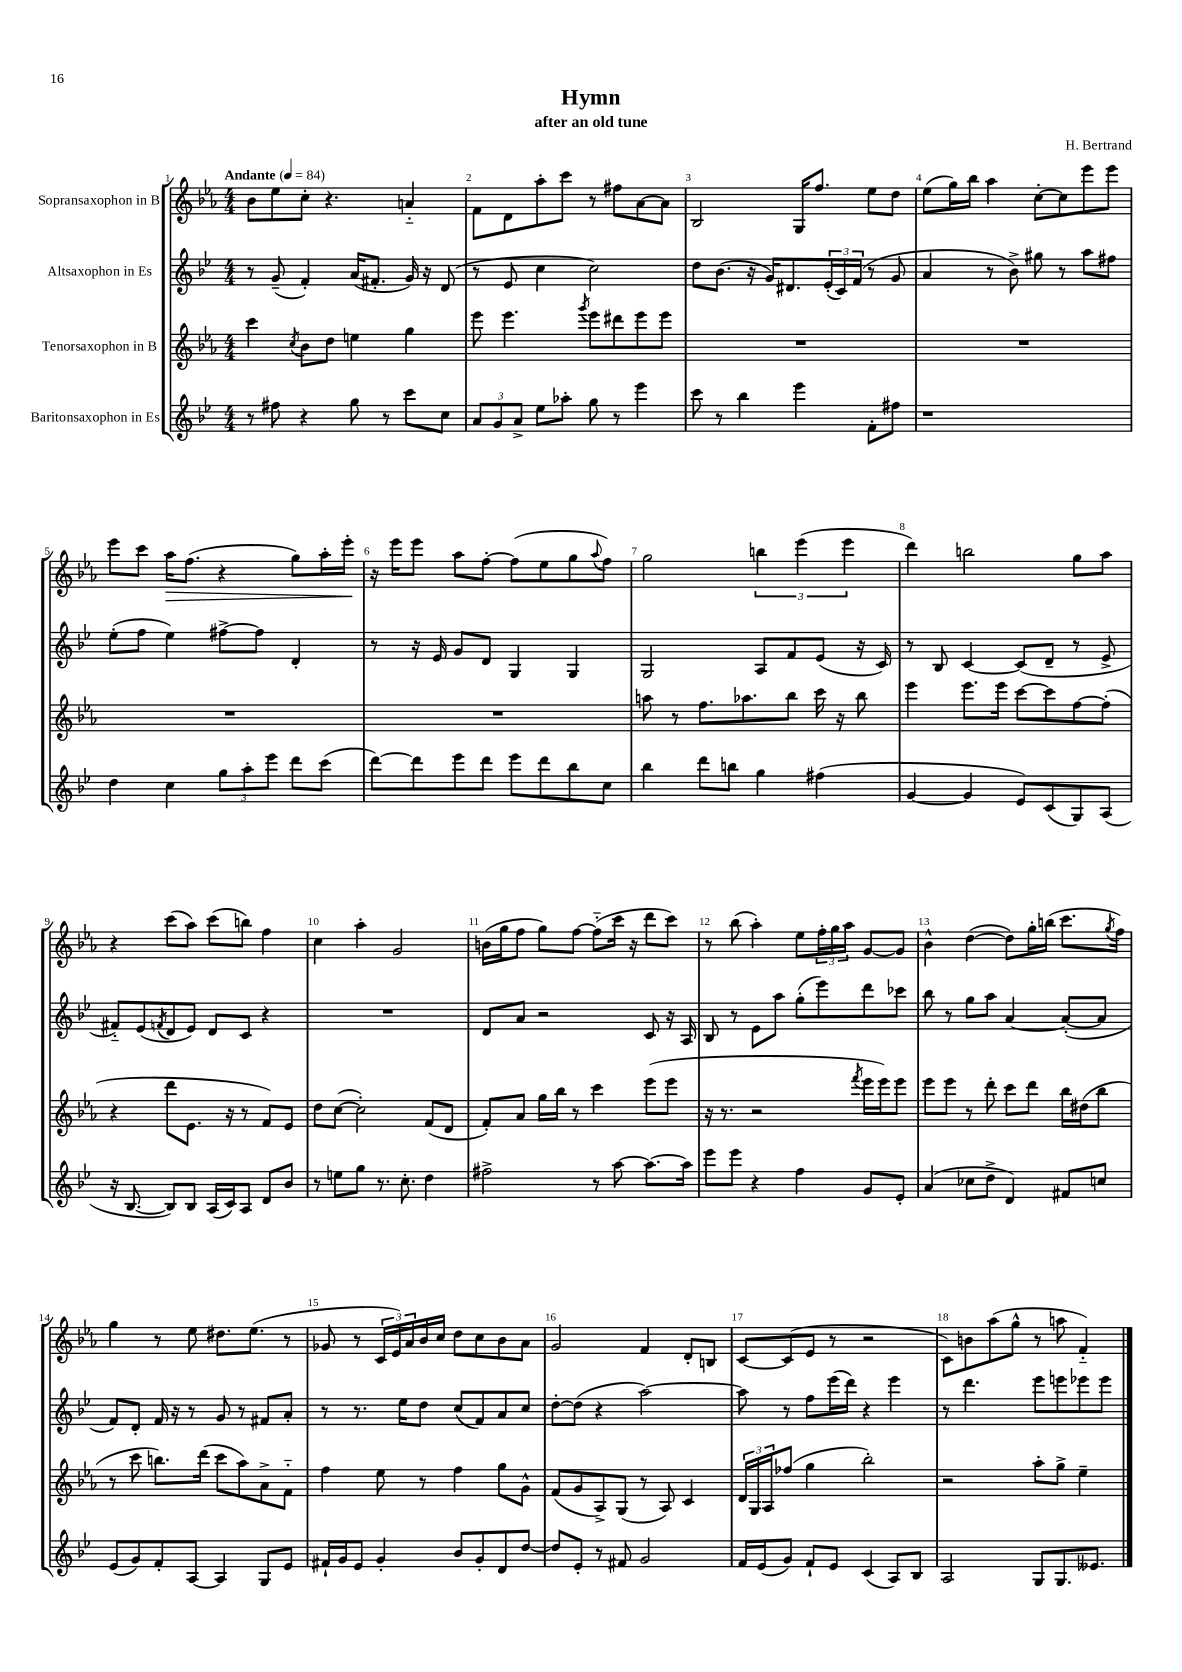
\header { title = "Hymn" composer = "H. Bertrand" subtitle = "after an old tune" }
<<
\new StaffGroup <<
\new Staff = "s0" \with { instrumentName = "Sopransaxophon in B" } {
    \clef treble \key ees \major \numericTimeSignature \time 4/4 \tempo "Andante" 4 = 84
    bes'8 ees''8 c''8-. r4. a'4-_ |
    f'8 d'8 aes''8-. c'''8 r8 fis''8 aes'8~ aes'8 |
    bes2 g16 f''8. ees''8 d''8 |
    ees''8( g''16) bes''16 aes''4 c''8~-. c''8 ees'''8 ees'''8 |
    ees'''8 c'''8 aes''16\> f''8.( r4 g''8) aes''16-. ees'''16-.\! |
    r16 ees'''16 ees'''8 aes''8 f''8~-. f''8( ees''8 g''8 \appoggiatura { aes''8 } f''8) |
    g''2 \tuplet 3/2 { b''4 ees'''4( ees'''4 } |
    d'''4) b''2 g''8 aes''8 |
    r4 c'''8( aes''8) c'''8( b''8) f''4 |
    c''4 aes''4-. g'2 |
    b'16( g''16 f''8 g''8) f''8~ f''8-_( c'''16 r16 d'''8 c'''8) |
    r8 bes''8( aes''4-.) ees''8 \tuplet 3/2 { f''16-. g''16 aes''16 } g'8~ g'8 |
    bes'4-^ d''4~( d''8) g''16-. b''16( c'''8. \acciaccatura { g''8 } f''16) |
    g''4 r8 ees''8 dis''8. ees''8.( r8 |
    ges'8 r8 \tuplet 3/2 { c'16 ees'16) aes'16 } bes'16 c''16 d''8 c''8 bes'8 aes'8 |
    g'2 f'4 d'8-. b8 |
    c'8~ c'8( ees'8 r8 r2 |
    c'8) b'8 aes''8( g''8-^ r8 a''8 f'4-_) \bar "|." |
}
\new Staff = "s1" \with { instrumentName = "Altsaxophon in Es" } {
    \clef treble \key bes \major \numericTimeSignature \time 4/4
    r8 g'8--( f'4-.) a'16( fis'8.-. g'16) r16 d'8( |
    r8 ees'8 c''4 c''2) |
    d''8 bes'8.( r16 g'16) dis'8. \tuplet 3/2 { ees'16-.( c'16) f'16( } r8 g'8 |
    a'4 r8 bes'8->) gis''8 r8 a''8 fis''8 |
    ees''8-.( f''8 ees''4) fis''8~-> fis''8 d'4-. |
    r8 r16 ees'16 g'8 d'8 g4 g4 |
    g2 a8 f'8 ees'8( r16 c'16) |
    r8 bes8 c'4~ c'8( d'8-- r8 ees'8-> |
    fis'8-_) ees'8( \acciaccatura { f'8 } d'8 ees'8) d'8 c'8 r4 |
    R1 |
    d'8 a'8 r2 c'8 r16 a16 |
    bes8 r8 ees'8 a''8 g''8-.( ees'''8) d'''8 ces'''8 |
    bes''8 r8 g''8 a''8 a'4~ a'8~-.( a'8 |
    f'8) d'8-. f'16 r16 r8 g'8 r8 fis'8 a'8-. |
    r8 r8. ees''16 d''8 c''8( f'8) a'8 c''8 |
    d''8~-. d''8( r4 a''2~) |
    a''8 r8 f''8 ees'''16( d'''16) r4 ees'''4 |
    r8 d'''4. ees'''8 e'''8 ees'''8 ees'''8 \bar "|." |
}
\new Staff = "s2" \with { instrumentName = "Tenorsaxophon in B" } {
    \clef treble \key ees \major \numericTimeSignature \time 4/4
    c'''4 \acciaccatura { c''8 } bes'8 d''8 e''4 g''4 |
    ees'''8 ees'''4. \acciaccatura { g'''8 } ees'''8 dis'''8 ees'''8 ees'''8 |
    R1 |
    R1 |
    R1 |
    R1 |
    a''8 r8 f''8. aes''8. bes''8 c'''16 r16 bes''8 |
    ees'''4 ees'''8. ees'''16 c'''8~ c'''8 f''8~ f''8-.( |
    r4 d'''8 ees'8. r16 r8 f'8) ees'8 |
    d''8 c''8~( c''2-.) f'8( d'8 |
    f'8-.) aes'8 g''16 bes''16 r8 c'''4 ees'''8( ees'''8 |
    r16 r8. r2 \acciaccatura { f'''8 } ees'''16 ees'''16) ees'''8 |
    ees'''8 ees'''8 r8 d'''8-. c'''8 d'''8 bes''16 dis''16( bes''8 |
    r8 c'''8 b''8.) d'''16( c'''8 aes''8) aes'8-> f'8-_ |
    f''4 ees''8 r8 f''4 g''8 g'8-^ |
    f'8( g'8 aes8->) g8( r8 aes8) c'4 |
    \tuplet 3/2 { d'16 g16 aes16 } fes''8( g''4 bes''2-.) |
    r2 aes''8-. g''8-> ees''4-- \bar "|." |
}
\new Staff = "s3" \with { instrumentName = "Baritonsaxophon in Es" } {
    \clef treble \key bes \major \numericTimeSignature \time 4/4
    r8 fis''8 r4 g''8 r8 c'''8 c''8 |
    \tuplet 3/2 { a'8 g'8 a'8-> } ees''8 aes''8-. g''8 r8 ees'''4 |
    c'''8 r8 bes''4 ees'''4 f'8-. fis''8 |
    r1 |
    d''4 c''4 \tuplet 3/2 { g''8 a''8-. ees'''8 } d'''8 c'''8( |
    d'''8~) d'''8 ees'''8 d'''8 ees'''8 d'''8 bes''8 c''8 |
    bes''4 d'''8 b''8 g''4 fis''4( |
    g'4~ g'4 ees'8) c'8( g8) a8( |
    r16 bes8.~ bes8) bes8 a16( c'16) a8 d'8 bes'8 |
    r8 e''8 g''8 r8. c''8.-. d''4 |
    fis''2-> r8 a''8~ a''8.~ a''16 |
    ees'''8 ees'''8 r4 f''4 g'8 ees'8-. |
    a'4( ces''8 d''8-> d'4) fis'8 c''8 |
    ees'8( g'8) f'8-. a8~ a4 g8 ees'8 |
    fis'16-! g'16 ees'8 g'4-. bes'8 g'8-. d'8 d''8~ |
    d''8 ees'8-. r8 fis'8 g'2 |
    f'16 ees'16( g'8) f'8-! ees'8 c'4( a8) bes8 |
    a2 g8 g8. eeses'8. \bar "|." |
}
>>
>>
\layout { \context { \Score \override BarNumber.break-visibility = ##(#f #t #t) barNumberVisibility = #all-bar-numbers-visible } }
